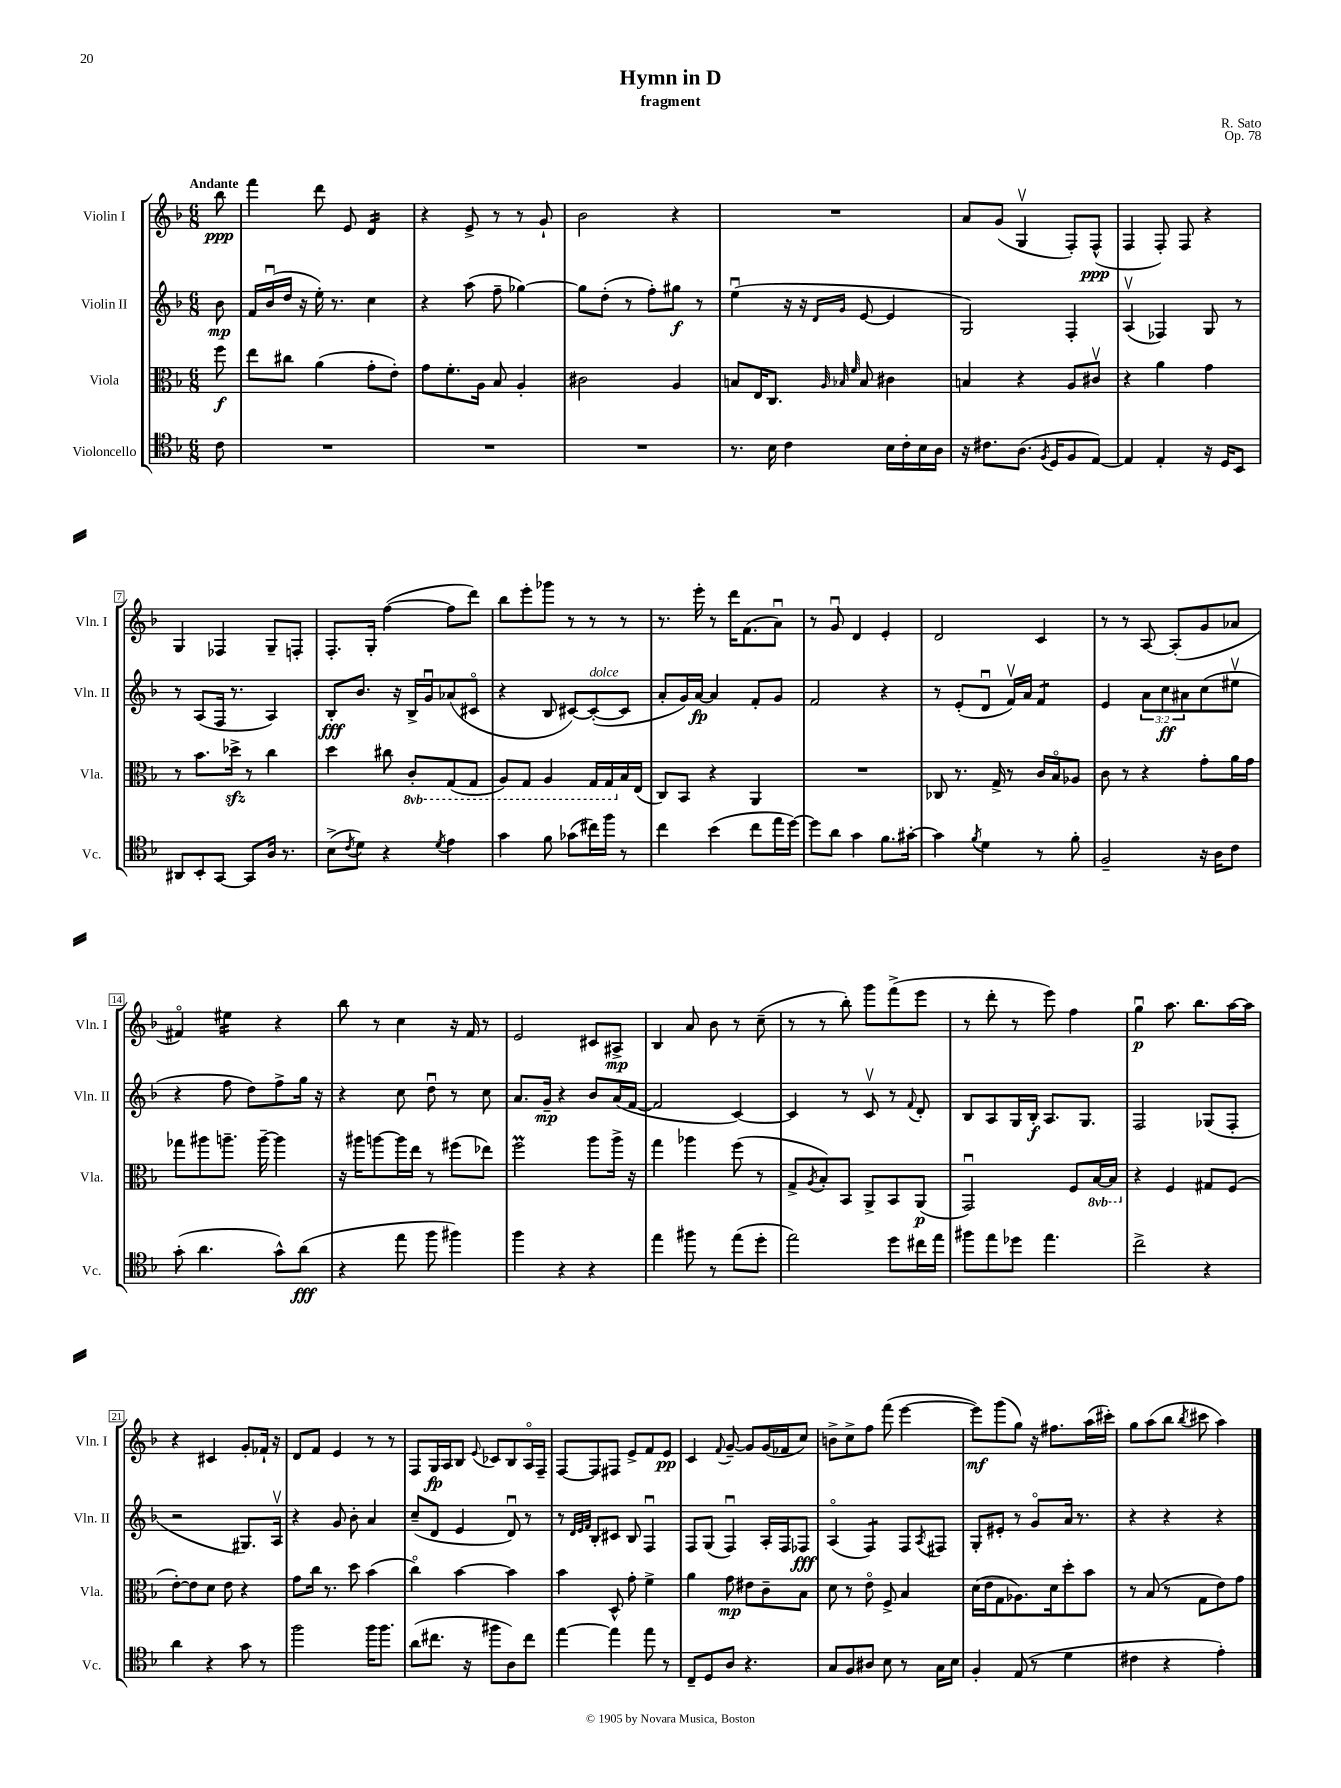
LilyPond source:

\header { title = "Hymn in D" composer = "R. Sato" subtitle = "fragment" opus = "Op. 78" }
<<
\new StaffGroup <<
\new Staff = "s0" \with { instrumentName = "Violin I" shortInstrumentName = "Vln. I" } {
    \clef treble \key f \major \numericTimeSignature \time 6/8 \partial 8 \tempo "Andante"
    bes''8\ppp |
    f'''4 d'''8 e'8 d'4:16 |
    r4 e'8-> r8 r8 g'8-! |
    bes'2 r4 |
    R2. |
    a'8 g'8( g4\upbow f8-.) f8-^\ppp( |
    f4 f8-.) f8 r4 |
    g4 fes4 g8-- f8-. |
    f8.-. g16-. f''4~( f''8 d'''8) |
    bes''8 e'''8-. ges'''8 r8 r8 r8 |
    r8. e'''16-. r8 d'''16 f'8.( a'8\downbow) |
    r8 g'8\downbow d'4 e'4-. |
    d'2 c'4 |
    r8 r8 a8~ a8-.( g'8 aes'8 |
    fis'4\flageolet) eis''4:16 r4 |
    bes''8 r8 c''4 r16 f'16 r8 |
    e'2 cis'8 ais8->\mp |
    bes4 a'8 bes'8 r8 c''8--( |
    r8 r8 bes''8-.) g'''8 f'''8->( e'''8 |
    r8 d'''8-. r8 e'''8) f''4 |
    g''4\downbow\p a''8. bes''8. a''16~ a''16 |
    r4 cis'4 g'8-. fes'16-! r16 |
    d'8 f'8 e'4 r8 r8 |
    f8 g16\fp a16 bes8 \appoggiatura { e'8 } ces'8 bes8 a16\flageolet f16-- |
    f8~ f8 fis8 e'8-> f'8 e'8\pp |
    c'4 \appoggiatura { f'8 } g'8~-- g'8 g'16( fes'16 c''8) |
    b'8-> c''8-> f''8 f'''8( e'''4~ |
    e'''8\mf) g'''8( g''8) r16 fis''8. a''16( cis'''16-.) |
    g''8 a''8( bes''8 \acciaccatura { bes''8 } cis'''8 a''4) \bar "|." |
}
\new Staff = "s1" \with { instrumentName = "Violin II" shortInstrumentName = "Vln. II" } {
    \clef treble \key f \major \numericTimeSignature \time 6/8 \override Staff.TupletNumber.text = #tuplet-number::calc-fraction-text \partial 8
    bes'8\mp |
    f'16 bes'16\downbow( d''16 r16 e''16-.) r8. c''4 |
    r4 a''8( f''8-- ges''4~) |
    ges''8 d''8-.( r8 f''8-.) gis''8\f r8 |
    e''4\downbow( r16 r16 \grace { d'16 g'16 } e'8~ e'4 |
    g2) f4-. |
    a4\upbow( fes4) g8 r8 |
    r8 a8( f16 r8. a4) |
    bes8-.\fff bes'8. r16 bes16-> g'16\downbow aes'8( cis'8\flageolet |
    r4 bes8 cis'8~) cis'8~-.^\markup { \italic "dolce" }( cis'8 |
    a'8-. g'16) a'16~\fp a'4 f'8-. g'8 |
    f'2 r4 |
    r8 e'8-.( d'8\downbow f'16\upbow) a'16 f'4:8 |
    e'4 \tuplet 3/2 { a'8 c''8\ff ais'8 } c''8( eis''8\upbow |
    r4 f''8 d''8) f''8-> g''16 r16 |
    r4 c''8 d''8\downbow r8 c''8 |
    a'8. g'16--\mp r4 bes'8 a'16( f'16~ |
    f'2 c'4~) |
    c'4 r8 c'8\upbow r8 \appoggiatura { f'8 } d'8-. |
    bes8 a8 g16 bes16-.\f a8. g8. |
    f2 ges8( f8-. |
    r2 gis8.) a16\upbow |
    r4 g'8 bes'8-. a'4 |
    c''8--( d'8 e'4 d'8\downbow) r8 |
    r8 \grace { d'32 e'32 f'32 } bes8-. cis'8 bes8 f4\downbow |
    f8 g8( f4\downbow) a16-. f16 fes8\fff |
    a4\flageolet( f4:8) f8 \acciaccatura { a8 } fis8 |
    g8-. eis'8-. r8 g'8\flageolet a'16 r8. |
    r4 r4 r4 \bar "|." |
}
\new Staff = "s2" \with { instrumentName = "Viola" shortInstrumentName = "Vla." } {
    \clef alto \key f \major \numericTimeSignature \time 6/8 \set Staff.ottavationMarkups = #ottavation-simple-ordinals \partial 8
    f''8\f |
    e''8 cis''8 a'4( g'8-. e'8-.) |
    g'8 f'8.-. a16 bes8 a4-. |
    cis'2 a4 |
    b8 e16 c8. \grace { a32 bes32 f'32 } bes8 cis'4 |
    b4 r4 a8 cis'8\upbow |
    r4 a'4 g'4 |
    r8 bes'8. des''16->\sfz r8 c''4 |
    d''4 cis''8 \ottava #-1 c8-. g,8( g,8 |
    a,8) g,8 a,4 g,16 g,16 \ottava #0 bes16 e16( |
    c8) bes,8 r4 a,4 |
    R2. |
    ces8 r8. g16-> r8 c'16 bes16\flageolet aes8 |
    c'8 r8 r4 g'8-. a'16 g'16 |
    ges''8 ais''8 a''8.-- a''16~-- a''4 |
    r16 ais''16 a''8~ a''16 e''16 r8 fis''8( ees''8) |
    f''2\prall a''8 a''16-> r16 |
    g''4 aes''4 f''8( r8 |
    g8-> \acciaccatura { a8 } bes8-.) bes,8 a,8-> bes,8 a,8\p( |
    g,2\downbow) f8 \ottava #-1 bes,16~ bes,16 \ottava #0 |
    r4 f4 gis8 f8( |
    e'8~-.) e'8 d'8 e'8 r4 |
    g'8 c''16 r8. d''8 bes'4( |
    c''4\flageolet) bes'4~ bes'4 |
    bes'4 d8-^ g'8-. f'4-> |
    a'4 g'8\mp eis'8 c'8-- bes8 |
    d'8 r8 e'8\flageolet f8-> bes4 |
    d'16( e'16 g8 aes8.) d'16 d''8-. bes'8 |
    r8 bes8( r8 g8 e'8) g'8 \bar "|." |
}
\new Staff = "s3" \with { instrumentName = "Violoncello" shortInstrumentName = "Vc." } {
    \clef tenor \key f \major \numericTimeSignature \time 6/8 \partial 8
    c'8 |
    R2. |
    R2. |
    R2. |
    r8. bes16 c'4 bes16 c'16-. bes16 a16 |
    r16 cis'8. a8.( \acciaccatura { f8 } d16 f8 e8~) |
    e4 e4-. r16 d16 bes,8 |
    ais,8 bes,8-. g,8~ g,8 a16 r8. |
    bes8->( \acciaccatura { c'8 } d'8) r4 \acciaccatura { d'8 } e'4 |
    g'4 f'8 ges'8( cis''16) f''16 r8 |
    c''4 bes'4( c''8 e''16 d''16~) |
    d''8 a'8 g'4 f'8. gis'16~-. |
    gis'4 \acciaccatura { f'8 } d'4 r8 f'8-. |
    f2-- r16 a16 c'8 |
    g'8-.( a'4. g'8-^) a'8\fff( |
    r4 e''8 f''8 fis''4) |
    f''4 r4 r4 |
    e''4 fis''8 r8 e''8( d''8-. |
    e''2) d''8 cis''16 e''16 |
    fis''8 e''8 des''8 e''4. |
    c''2-> r4 |
    a'4 r4 g'8 r8 |
    f''2 f''16 f''8. |
    a'8( cis''8. r16 fis''8 a8) cis''8 |
    e''4~ e''4 e''8 r8 |
    c8-- d8 a8 r4. |
    g8 f8 ais8 bes8 r8 g16 bes16 |
    f4-. e8( r8 d'4 |
    cis'4 r4 e'4-.) \bar "|." |
}
>>
>>
\layout { \context { \Score \override BarNumber.stencil = #(make-stencil-boxer 0.1 0.3 ly:text-interface::print) } }
